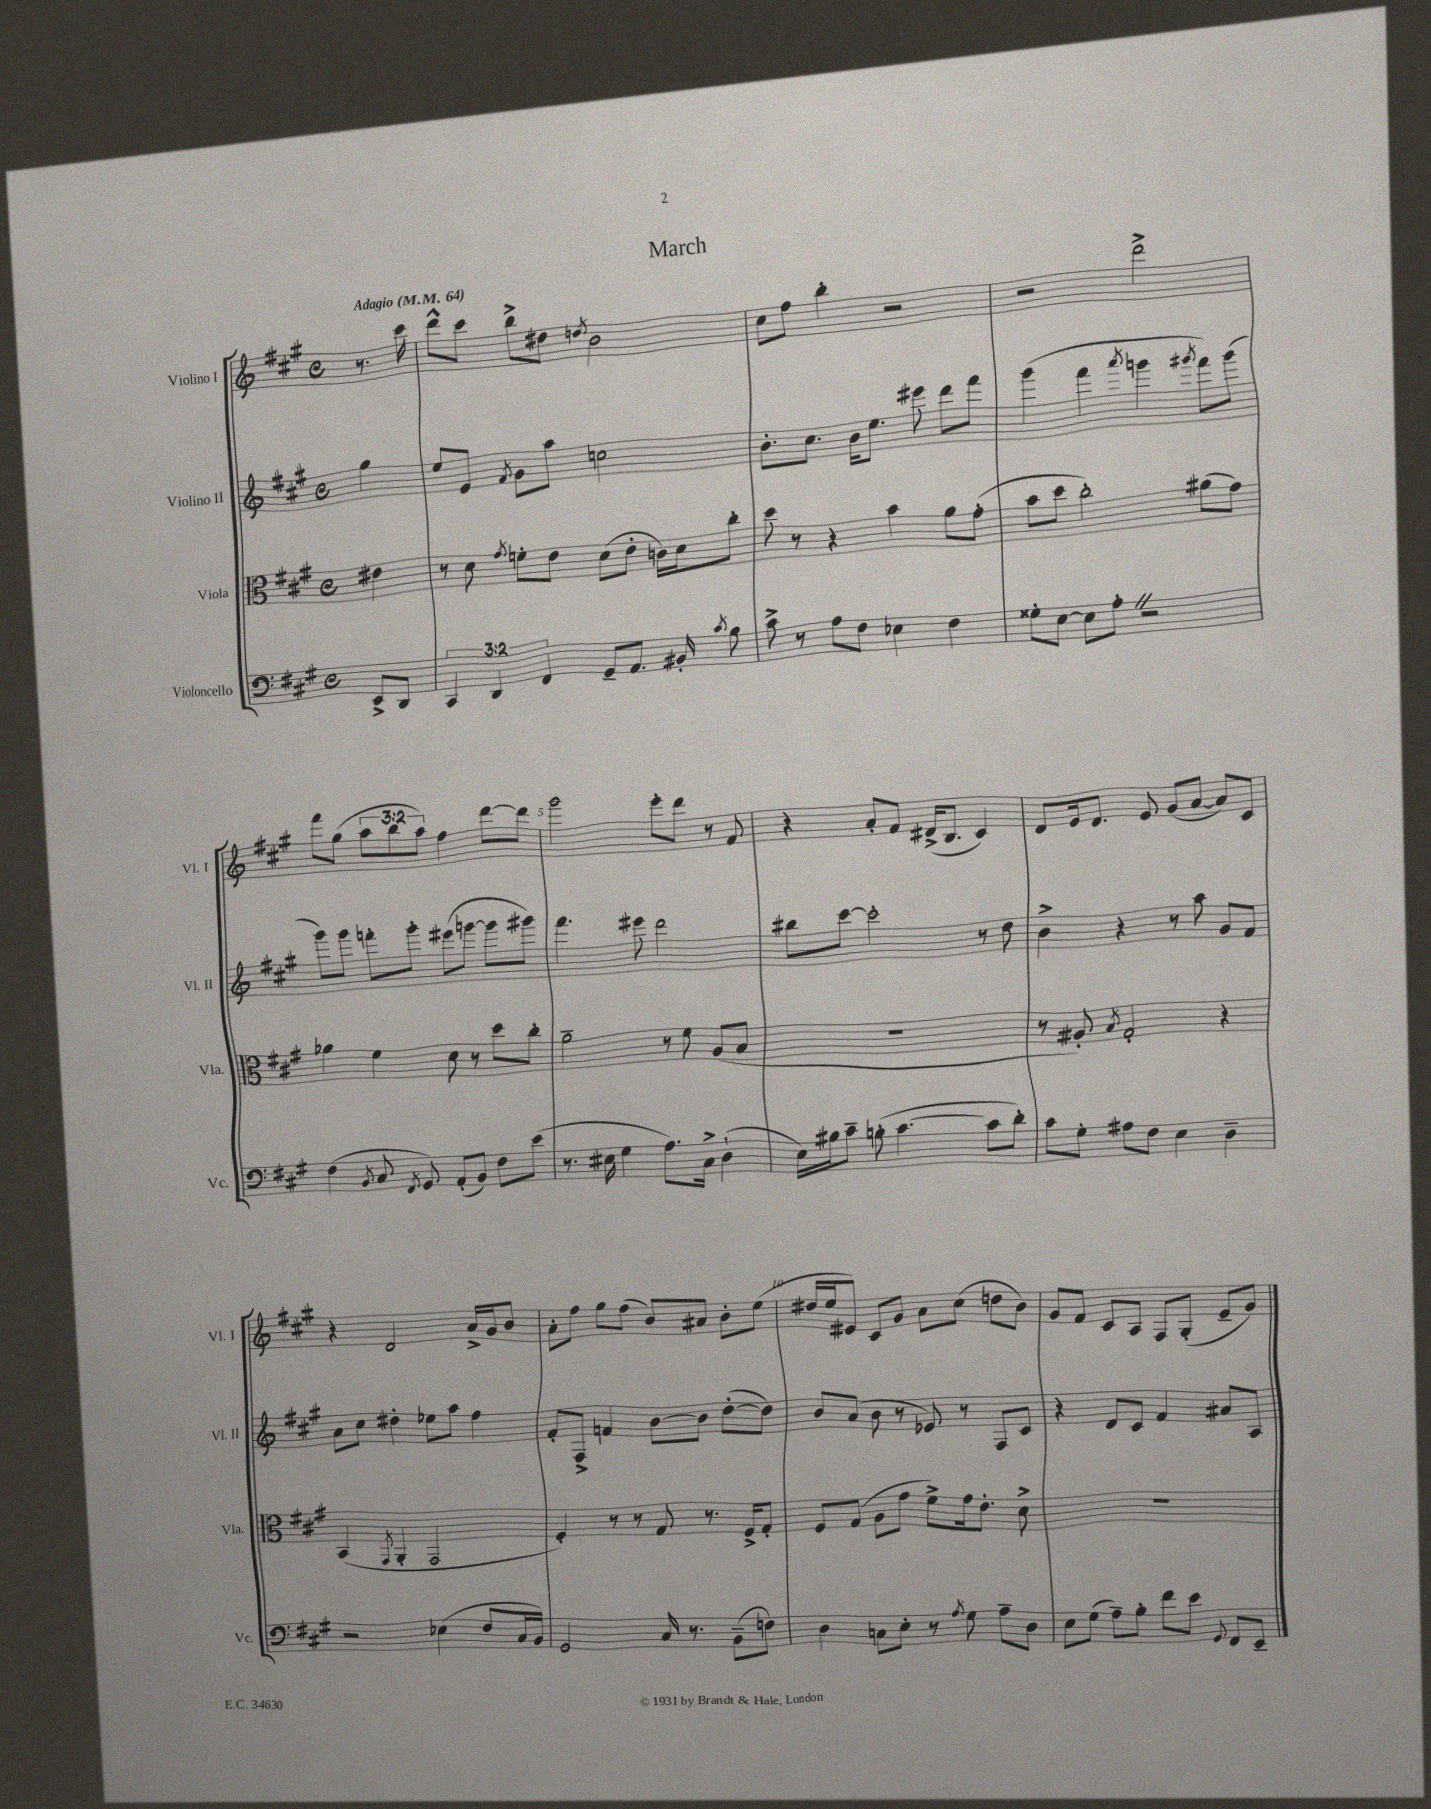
\header { title = "March" }
<<
\new StaffGroup <<
\new Staff = "s0" \with { instrumentName = "Violino I" shortInstrumentName = "Vl. I" } {
    \clef treble \key a \major \defaultTimeSignature \time 4/4 \override Staff.TupletNumber.text = #tuplet-number::calc-fraction-text \partial 4 \tempo "Adagio" 4 = 64
    \autoBeamOff r8. cis'''16 |
    d'''8[-^ cis'''8] b''8[-> dis''8] \acciaccatura { d''8 } b'2 |
    cis''8[ fis''8] b''4-. r2 |
    r2 d'''2-> |
    fis'''8[ gis''8]( \tuplet 3/2 { a''8[ b''8 a''8]) } fis''4 d'''8[~ d'''8] |
    gis'''2 e'''8[-. d'''8] r8 fis'8 |
    r4 a'8[-. fis'8] dis'16[->( b8.] cis'4) |
    d'8[ e'16 d'8.] e'8 gis'8[( a'8]~ a'8[) cis'8] |
    r4 d'2 a'16[-> gis'16 b'8] |
    a'8[-. fis''8] gis''8[ fis''8]( b'8[) ais'8] b'8[-. e''8]( |
    dis''16[ e''16 eis'8]) cis'8[ gis'8] a'8[ cis''8]( d''8[ b'8]) |
    gis'8[ fis'8] cis'8[ a8] fis8[ gis8]-.( e'8[-- gis'8]) \bar "|." |
}
\new Staff = "s1" \with { instrumentName = "Violino II" shortInstrumentName = "Vl. II" } {
    \clef treble \key a \major \defaultTimeSignature \time 4/4 \partial 4
    \autoBeamOff gis''4 |
    e''8[ e'8] \acciaccatura { fis'8 } gis'8[ a''8] c''2 |
    b'8.[-. cis''8.] b'16[ e''8.] eis'''8 d'''8[ fis'''8] |
    gis'''4( fis'''4 \acciaccatura { a'''8 } g'''4 \acciaccatura { gis'''8 } fis'''8[) gis'''8]( |
    gis'''8[) gis'''8] f'''8[-. gis'''8]-. eis'''8[( g'''8]~ g'''8[ gis'''8]) |
    fis'''4. eis'''8 d'''2 |
    bis''8[ cis'''8]~ cis'''2-. r8 d''8 |
    b'4-> r4 r8 a''8 gis'8[ fis'8] |
    a'8[ cis''8] dis''4-. ees''8[ a''8] fis''4 |
    fis'8[-. fis8]-> f'4 b'8[~ b'8] d''8[~-.( d''8]) |
    b'8[ a'8]( b'8 r8 ees'8) r8 fis8[ cis'8] |
    r4 d'8[ cis'8] fis'4 ais'8[ a8] \bar "|." |
}
\new Staff = "s2" \with { instrumentName = "Viola" shortInstrumentName = "Vla." } {
    \clef alto \key a \major \defaultTimeSignature \time 4/4 \partial 4
    \autoBeamOff eis'4 |
    r8 d'8 \acciaccatura { gis'8 } f'8[-. e'8] d'8[( e'8]-. c'16[) d'16 cis''8]-. |
    d''8 r8 r4 b'4 a'8[ gis'8]-.( |
    b'8[ d''8] cis''2-.) ais'8[( gis'8]) |
    aes'4 fis'4 d'8 r8 d''8[ cis''8]-. |
    a'2-- r8 fis'8 a8[( b8] |
    R1 |
    r8 ais8-.) \acciaccatura { b8 } gis2-. r4 |
    b,4( \acciaccatura { gis,8 } a,4-. gis,2 |
    fis4-.) r8 r8 gis8 r8. fis16[-> gis8]-. |
    fis8[ gis8]( a8[ gis'8] fis'8[->) gis'16 e'8.]-. d'8-> |
    R1 \bar "|." |
}
\new Staff = "s3" \with { instrumentName = "Violoncello" shortInstrumentName = "Vc." } {
    \clef bass \key a \major \defaultTimeSignature \time 4/4 \override Staff.TupletNumber.text = #tuplet-number::calc-fraction-text \partial 4
    \autoBeamOff e,8[-> d,8] |
    \tuplet 3/2 { cis,4 d,4 fis,4 } gis,8[-- a,8.] bis,16-. \acciaccatura { cis'8 } b8 |
    cis'8-> r8 a8[ fis8] ees4 fis4 |
    gisis8[-. e8]~ e8[ a8]-. \once \override BreathingSign.text = \markup { \musicglyph "scripts.caesura.straight" } \breathe r2 |
    fis4( \acciaccatura { b,8 } cis8 \acciaccatura { fis,8 } gis,8) a,8[-.( b,8]) fis8[ e'8]( |
    r8. eis16 gis4 a8.[) cis16]-> d4-!( |
    e16[) bis16 cis'8]-- b8-.( cis'4.~ cis'8[ d'8]-.) |
    cis'8[ gis8]-. ais8[ fis8] e4 d4-- |
    r2 ees4( fis8[ cis16 b,16]) |
    gis,2 cis16 r8. b,8[--( f8]) |
    d4 c8[ e8]-. r8 \acciaccatura { a8 } gis8 a8[-- d8] |
    e8[ gis8]( a8[--) b8]-. fis'8[ e'8] \appoggiatura { gis,8 } fis,8[ e,8]-- \bar "|." |
}
>>
>>
\layout { \context { \Score \override BarNumber.break-visibility = ##(#f #t #t) barNumberVisibility = #(every-nth-bar-number-visible 5) } }
